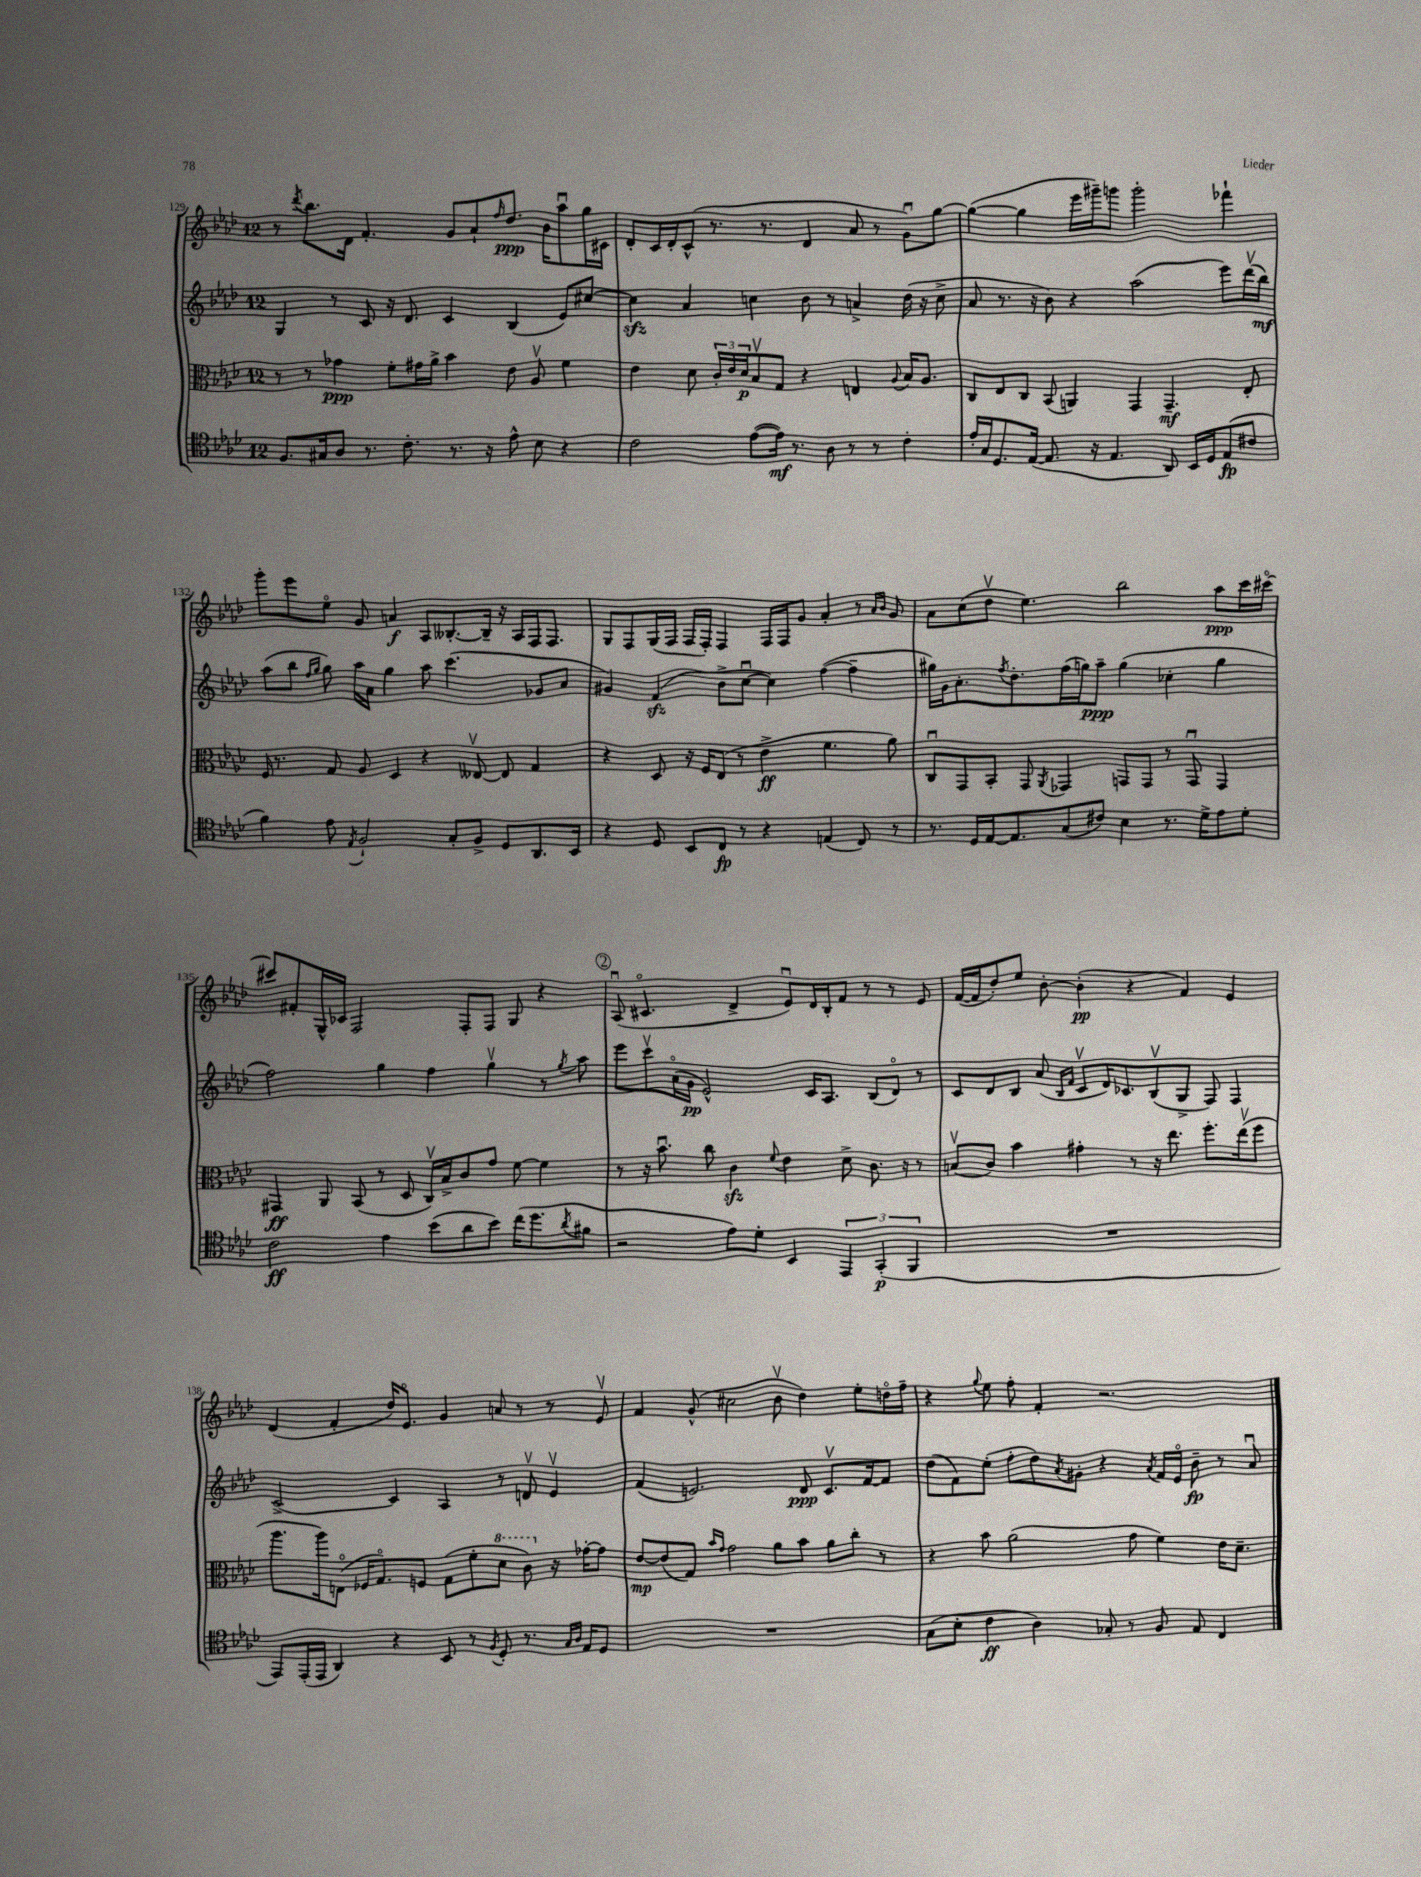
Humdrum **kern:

**kern	**kern	**kern	**kern
*staff4	*staff3	*staff2	*staff1
*clefC4	*clefC3	*clefG2	*clefG2
*k[b-e-a-d-]	*k[b-e-a-d-]	*k[b-e-a-d-]	*k[b-e-a-d-]
*M12/8	*M12/8	*M12/8	*M12/8
8.F	8r	4G	8r
.	.	.	8qddd-
.	8r	.	8.bb-
16G#	.	.	.
8A-	4g-	8r	.
.	.	.	16d-
8.r	.	8c	4.f'
.	8f'	16r	.
8.c'	.	8.d-	.
.	16g#	.	.
.	16a-^	.	.
8.r	4b-	4c	8g
.	.	.	8a-`
16r	.	.	.
.	.	.	16qqff
8e-^^	8e-	(4B-	8.dd-
8B-	8A-v	.	.
.	.	.	16b-
4r	4f	8e-)	8aa-u
.	.	[8cc#	16gg
.	.	.	16c#
=	=	=	=
2c	4e-	4cc#]	8d-'
.	.	.	16c
.	.	.	16d-'
.	8d-	4a-	(8c^^
.	24c'	.	8.r
.	24e-	.	.
.	24d-	.	.
([8e-	8B-v	4cc	.
.	.	.	8.r
16e-])	8G	.	.
8.r	.	.	.
.	4r	8b-	4d-
8A-	.	8r	.
8r	4E	4a^	8a-
8r	.	.	8r
.	8qqA-	.	.
4c'	16B-	(16dd-	8gu)
.	8.A-	16r	.
.	.	8cc^	[8gg
=	=	=	=
16e-'	8C	8a-	(4gg_
16G	.	.	.
8.D-	8E-	8.r	.
.	8C	.	4gg]
([16E-	.	16r	.
8.E-]	(8BB-	8b-)	.
.	4AA)	4r	16eee-
16r	.	.	16ggg#~)
4.E-	.	.	8ggg
.	4GG	(2aa-	2ggg'
8AA-)	4.GG~	.	.
16BB-	.	.	.
16D-	.	.	.
(8E-	.	8eee-)	4fff-`
8c#	8E-'	(16ddd-v	.
.	.	16bb-)	.
=	=	=	=
4f)	16F	(8aa-	8ggg'
.	8.r	.	.
.	.	8bb-	8eee-
.	.	16qqff	.
.	.	16qqgg	.
8e-	8G	8gg)	8ee-o
8qE-	.	.	.
2F`	8A-	16aa-	8g
.	.	16a-	.
.	4D-	4gg	4a
.	4r	8aa-	8A-
8G'	.	(4.ccc	[8.B--'
8F^	[8E--v	.	.
.	.	.	16B--~]
8D-	8E--]	.	16r
.	.	.	16A-
8.AA-	4G	8g-	16F
.	.	.	8.F
.	.	8a-	.
16BB-	.	.	.
=	=	=	=
4r	4r	4g#)	8G
.	.	.	8F
8D-	8D-	(4f	(16G
.	.	.	16F
8BB-	16r	.	16F
.	16F	.	16F')
8C	(8E-	8b-^	4F
8r	8r	[8ccu	.
4r	4e-^	4cc])	16F
.	.	.	16F
.	.	.	8g
(4E	4.f	([4ff	4a-'
8C)	.	4ff~]	8r
.	.	.	16qqa-
.	.	.	16qqb-
8r	8a-)	.	8g
=	=	=	=
8.r	8Cu	16gg#)	8a-
.	.	16g	.
.	8GG	8.a-'	(8cc
16D-	.	.	.
[16E-	8BB-'	.	8dd-v
.	.	8qff	.
8.E-]	.	8.dd-'	.
.	8GG	.	4.ee-)
.	8qAA-	.	.
(8G	4GG-	(16ff	.
.	.	16gg)	.
8c#)	.	8aa-~	.
4B-	8GG	(4gg	2bb-
.	8GG	.	.
8.r	8r	4cc-'	.
.	8GGu	.	.
16d-^	.	.	.
8e-	4GG	4gg	8aa-
8d-'	.	.	16ccc
.	.	.	[16ccc#o
=	=	=	=
2c	4GG#	2ff)	8ccc#]
.	.	.	8f#'
.	8AA-	.	16G^^
.	.	.	16c-
.	(8BB-	.	2F
4e-	8r	4gg	.
.	8D-	.	.
(8b-	16Cv)	4ff	.
.	16B-^	.	.
8a-	8c	.	8F'
8b-)	8g	4ggv	8F
(16cc	[8f	.	8G
8.dd-	.	.	.
.	4f]	8r	4r
8qa-	.	8qgg	.
8f#	.	8aa-	.
=	=	=	=
2r	8r	8eee-	(8A-u
.	16r	8cccv	4.c#o
.	8.b-u	.	.
.	.	(16a-o	.
.	.	16g	.
.	8cc	2e-^^)	.
8e-)	4c	.	4d-^
8d-'	.	.	.
.	8qqf	.	.
4BB-	4e-	.	8e-u)
.	.	16c	16d-
.	.	8.A-	16B-'
6EE-	8d-^	.	8f
.	8.c	(8B-	8r
(6GG'	.	.	.
.	.	8d-o)	8r
.	16r	.	.
6FF	.	.	.
.	8r	8r	8e-
=	=	=	=
1.r	(8Bv	8c	([16f
.	.	.	16f]
.	8c)	8d-	8dd-')
.	4b-	8B-	8ee-
.	.	(8a-	[8b-'
.	.	16qqB-	.
.	.	16qqf	.
.	4g#'	8cv	(4b-']
.	.	16d-)	.
.	.	8.c-	.
.	8r	.	4r
.	16r	(8B-v	.
.	8.ee-	.	.
.	.	8G^	4f)
.	8.ff'	8F)	.
.	.	4F	4e-
.	(16ee-v	.	.
.	8ff	.	.
=	=	=	=
8EE-)	8.aa-	[2c^	(4d-
(16EE-'	.	.	.
16EE-	16aa-)	.	.
4AA-)	(8Eo	.	4f'
.	16F-	.	.
.	8.Go)	.	.
4r	.	4c]	16dd-)
.	.	.	8.e-o
.	8F	.	.
8BB-	(8G	4A-	4g
8r	8f'	.	.
8qF	.	.	.
8D-'	8dd-	8r	8a
8.r	8cc)	8dv	8r
.	16r	4e-v	8r
16qqG	.	.	.
16qqA-	.	.	.
16E-	[16g-'	.	.
8D-	8g-]	.	8e-v
=	=	=	=
1.r	[8e-	(4f	4f
.	(8e-]	.	.
.	8G)	2.e)	(8g^^
.	16qqb-	.	.
.	16qqg	.	.
.	2g	.	2cc#
.	8a-	.	8b-v
.	8b-	8d-	4dd-)
.	8a-	8.cv	.
.	8cc'	.	8ee-'
.	.	[16f	.
.	8r	8f]	16ddo
.	.	.	16ff~
=	=	=	=
(8G	4r	(8dd-	4r
8B-'	.	8f)	.
.	.	.	8qqgg
4c	8b-	(8ee-'	8ee-
.	(2a-	8ff'	8ff'
4A-)	.	8dd-)	4f'
.	.	8qa-	.
.	.	8g#'	.
8G-'	.	4r	2.r
8r	8g	.	.
.	.	8qa-	.
8F	4f)	16f	.
.	.	16e-o	.
8E-	.	8b-~	.
4C	16e-	8r	.
.	8.d-~	.	.
.	.	8a-u	.
==	==	==	==
*-	*-	*-	*-
